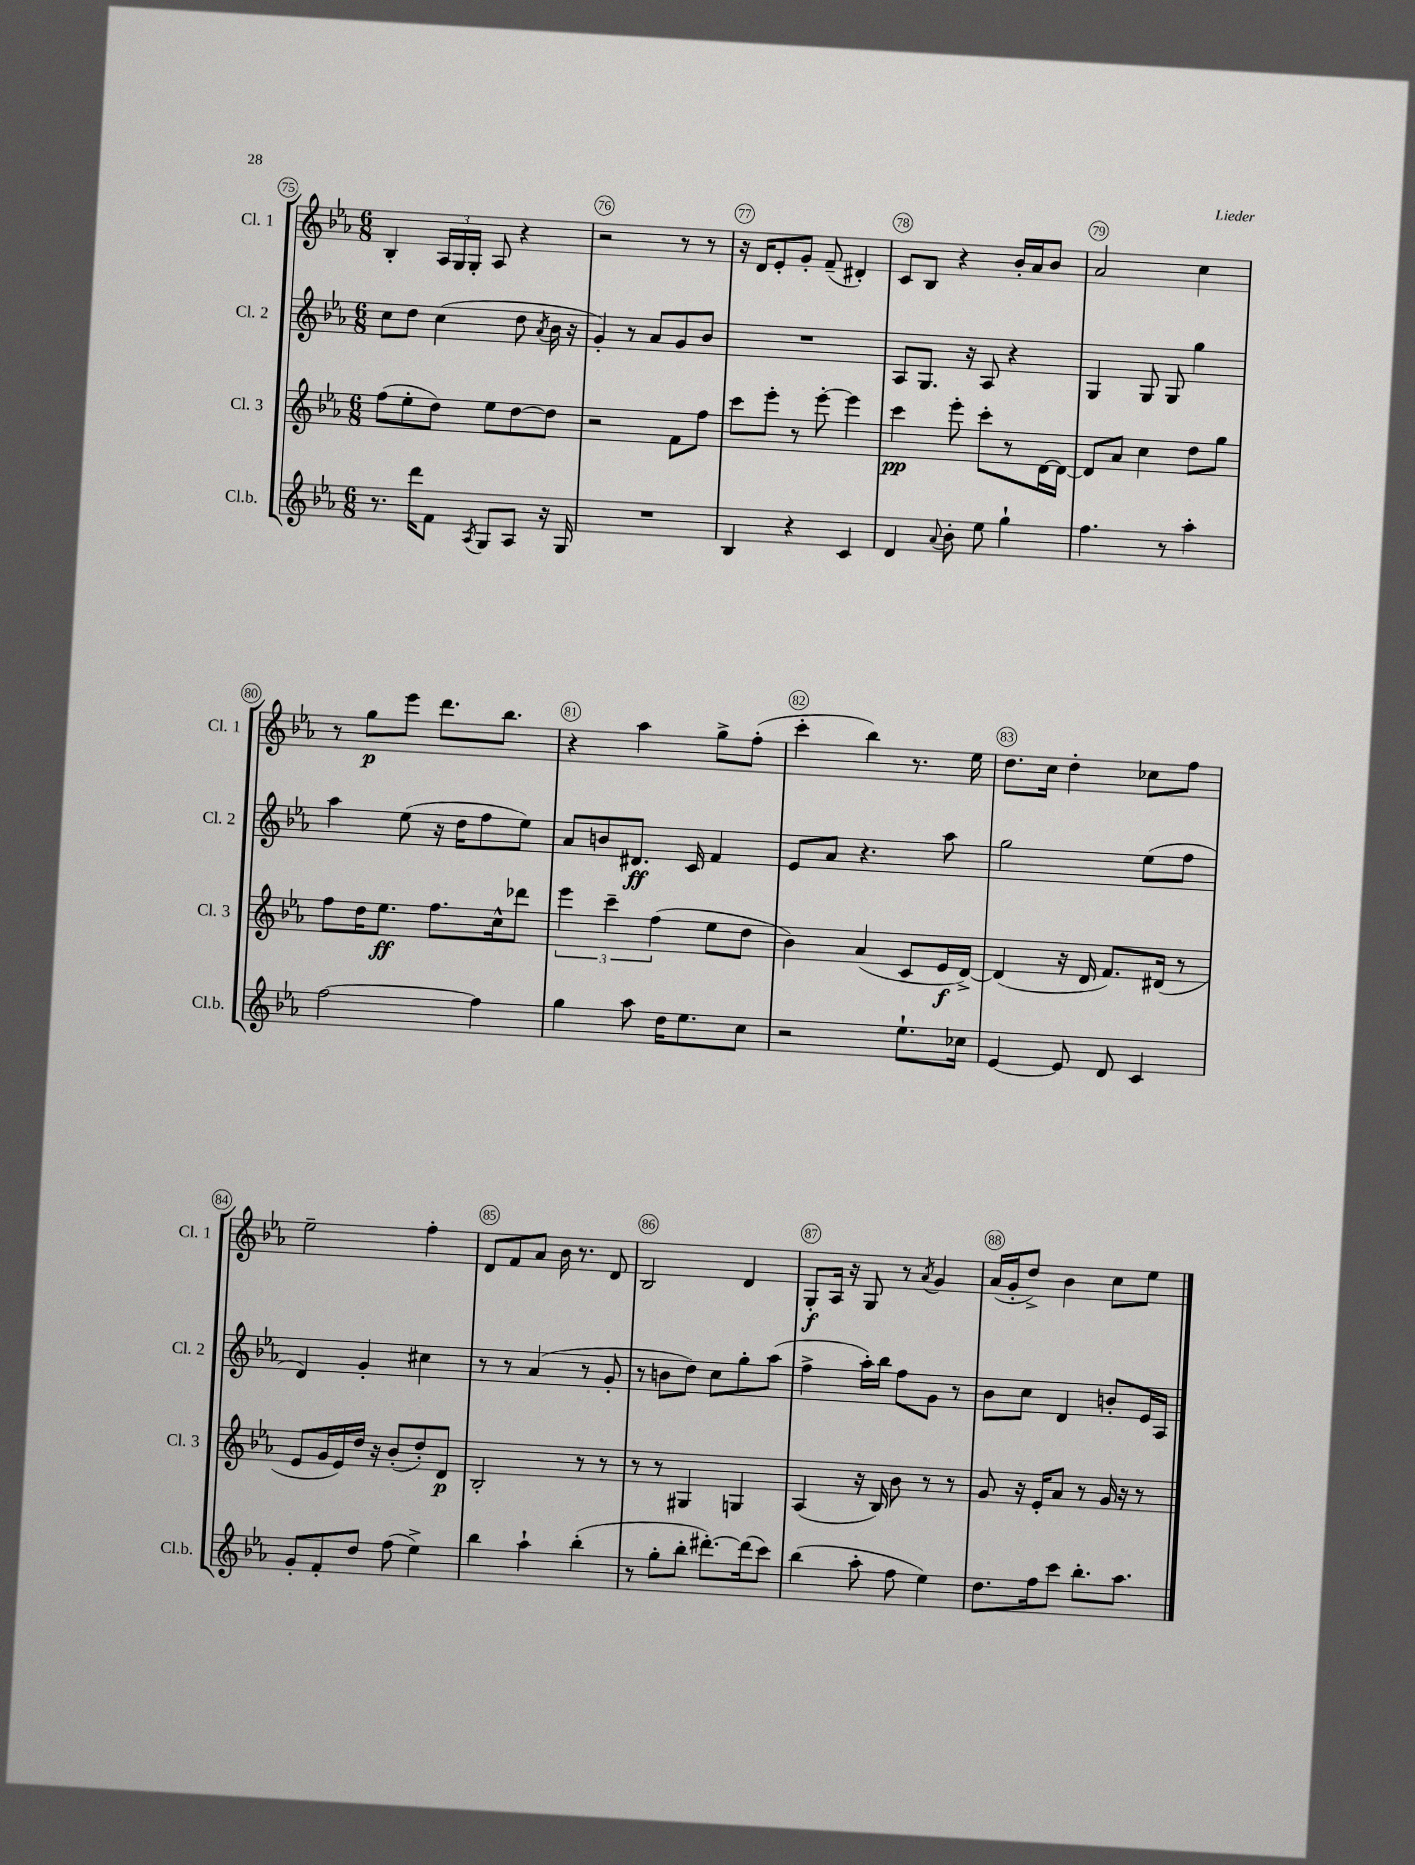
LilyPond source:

<<
\new StaffGroup <<
\new Staff = "s0" \with { instrumentName = "Cl. 1" shortInstrumentName = "Cl. 1" } {
    \clef treble \key ees \major \numericTimeSignature \time 6/8
    \autoBeamOff bes4-. \tuplet 3/2 { aes16[ g16 g16]-. } aes8 r4 |
    r2 r8 r8 |
    r16 d'16[ ees'8-. g'8]-. f'8--( dis'4-.) |
    c'8[ bes8] r4 bes'16[-. aes'16 bes'8] |
    aes'2 c''4 |
    r8 g''8[\p ees'''8] d'''8.[ bes''8.] |
    r4 aes''4 g''8[-> f''8]-.( |
    c'''4-. bes''4) r8. ees''16 |
    d''8.[ c''16] d''4-. ces''8[ f''8] |
    ees''2-- f''4-. |
    d'8[ f'8 aes'8] bes'16 r8. d'8 |
    bes2 d'4 |
    g8[-.\f aes16] r16 g8 r8 \acciaccatura { aes'8 } g'4 |
    aes'16[( g'16-. d''8]->) bes'4 c''8[ ees''8] \bar "|." |
}
\new Staff = "s1" \with { instrumentName = "Cl. 2" shortInstrumentName = "Cl. 2" } {
    \clef treble \key ees \major \numericTimeSignature \time 6/8
    \autoBeamOff c''8[ d''8] c''4( d''8 \acciaccatura { aes'8 } bes'16 r16 |
    g'4-.) r8 aes'8[ g'8 bes'8] |
    R2. |
    aes8[ g8.] r16 aes8 r4 |
    g4 g8 g8 g''4 |
    aes''4 ees''8( r16 d''16[ f''8 ees''8]) |
    aes'8[ b'8 dis'8.]\ff c'16 f'4 |
    ees'8[ aes'8] r4. aes''8 |
    g''2 ees''8[( f''8] |
    d'4) g'4-. cis''4 |
    r8 r8 aes'4( r8 g'8-. |
    r8 b'8[ d''8]) c''8[ g''8-. aes''8]( |
    f''4-> aes''16[-.) bes''16] f''8[ g'8] r8 |
    bes'8[ c''8] d'4 b'8[-. ees'16 aes16] \bar "|." |
}
\new Staff = "s2" \with { instrumentName = "Cl. 3" shortInstrumentName = "Cl. 3" } {
    \clef treble \key ees \major \numericTimeSignature \time 6/8
    \autoBeamOff f''8[( ees''8-. d''8]) ees''8[ d''8~ d''8] |
    r2 f'8[ f''8] |
    c'''8[ ees'''8]-. r8 ees'''8~-. ees'''4 |
    c'''4\pp ees'''8-. c'''8[-. r8 d'16~ d'16]~ |
    d'8[ aes'8] c''4 d''8[ g''8] |
    f''8[ d''16 ees''8.]\ff f''8.[ c''16-^ des'''8] |
    \tuplet 3/2 { ees'''4 c'''4-- f''4( } ees''8[ d''8] |
    bes'4) aes'4( c'8[ ees'16\f d'16]~->) |
    d'4( r16 d'16 f'8.[) dis'16]( r8 |
    ees'8[ g'16 ees'16) d''16] r16 bes'8[-.( d''8-.) d'8]\p |
    bes2-. r8 r8 |
    r8 r8 gis4 g4 |
    aes4( r16 bes16) bes'8 r8 r8 |
    g'8 r16 ees'16[-. aes'8] r8 g'16 r16 r8 \bar "|." |
}
\new Staff = "s3" \with { instrumentName = "Cl.b." shortInstrumentName = "Cl.b." } {
    \clef treble \key ees \major \numericTimeSignature \time 6/8
    \autoBeamOff r8. d'''16[ f'8] \acciaccatura { aes8 } g8[ aes8] r16 g16 |
    R2. |
    bes4 r4 c'4 |
    d'4 \appoggiatura { aes'8 } bes'8-. ees''8 g''4-! |
    f''4. r8 aes''4-. |
    f''2~ f''4 |
    g''4 aes''8 d''16[ ees''8. c''8] |
    r2 ees''8.[-! ces''16] |
    ees'4~ ees'8 d'8 c'4 |
    g'8[-. f'8-. d''8] f''8( ees''4->) |
    bes''4 aes''4-! bes''4-.( |
    r8 g''8[-. bes''8]-. dis'''8.[~-.) dis'''16( c'''8]) |
    bes''4( aes''8-. f''8 ees''4) |
    d''8.[ f''16 c'''8] bes''8.[-. aes''8.] \bar "|." |
}
>>
>>
\layout { \context { \Score currentBarNumber = #75 \override BarNumber.break-visibility = ##(#f #t #t) barNumberVisibility = #all-bar-numbers-visible \override BarNumber.stencil = #(make-stencil-circler 0.1 0.3 ly:text-interface::print) } }
